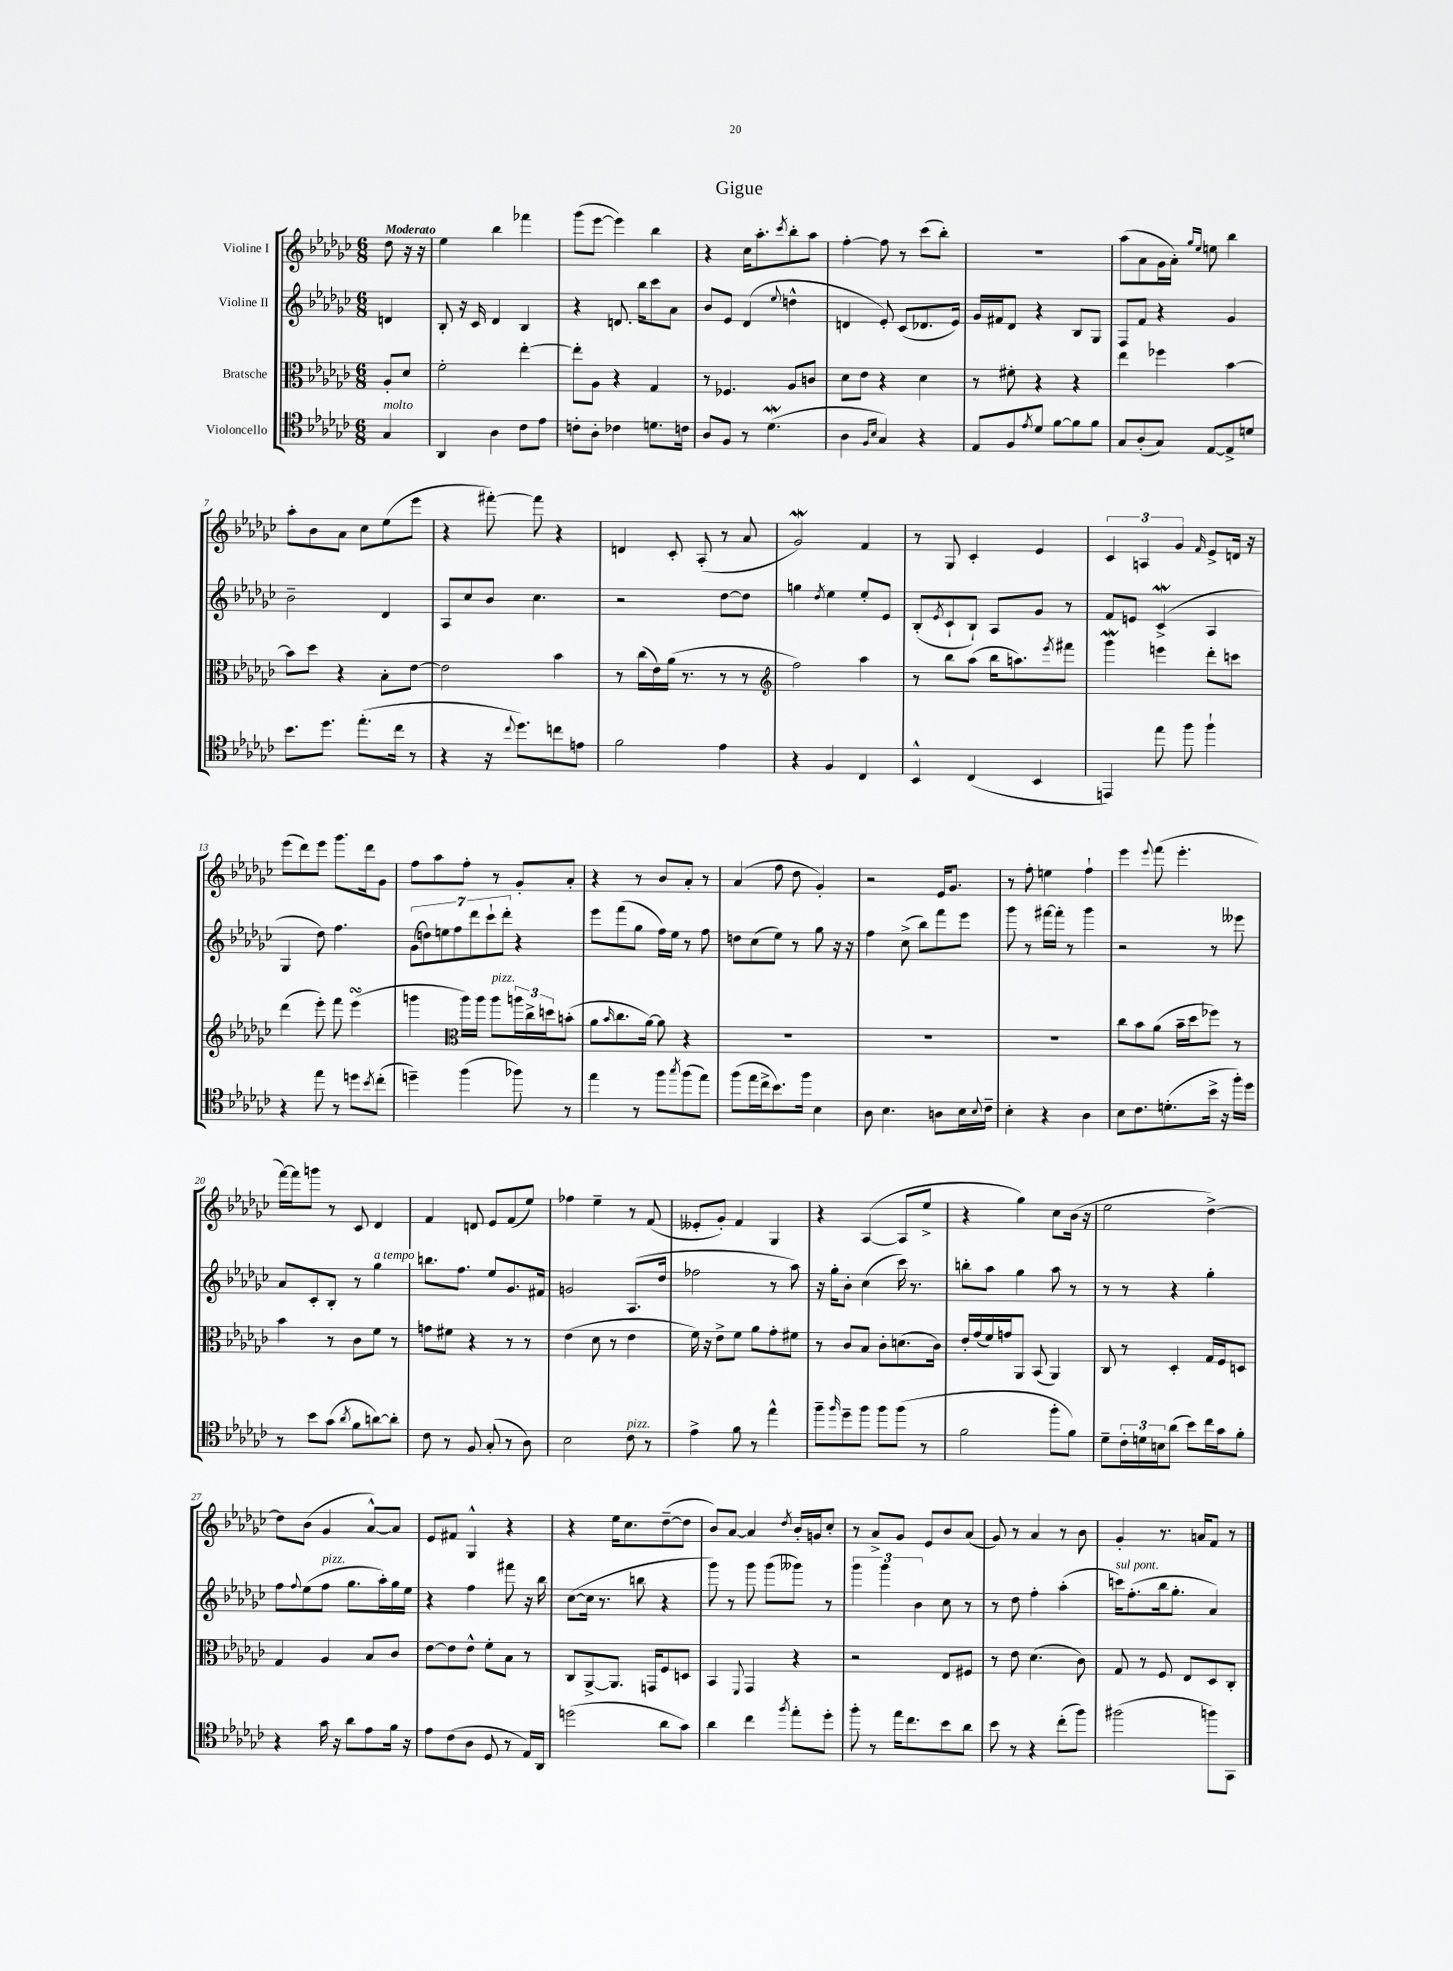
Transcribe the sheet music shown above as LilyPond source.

\header { title = "Gigue" }
<<
\new StaffGroup <<
\new Staff = "s0" \with { instrumentName = "Violine I" } {
    \clef treble \key ges \major \numericTimeSignature \time 6/8 \partial 4 \tempo "Moderato"
    des''8 r16 r16 |
    ees''4 bes''4 fes'''4 |
    ges'''8( ees'''8~ ees'''4) bes''4 |
    r4 ces''16 aes''8.-. \acciaccatura { ces'''8 } bes''8-. aes''8 |
    f''4~-. f''8 r8 ces'''8( bes''8-.) |
    R2. |
    aes''8( aes'8 ges'16 aes'16-.) \grace { ges''16 ees''16 } e''8 bes''4 |
    aes''8-. bes'8 aes'8 ces''8 ees''8( ees'''8 |
    r4 fis'''8~-.) fis'''8 r4 |
    d'4 ces'8-. aes8-.( r8 aes'8 |
    ges'2\mordent) f'4 |
    r8 ges8 ces'4-. ees'4 |
    \tuplet 3/2 { ces'4 a4 ges'4 } \grace { f'16 } ees'8-> d'16 r16 |
    ees'''8( des'''8) ees'''8 ges'''8. des'''16 ges'8 |
    f''8 aes''8 f''8-. r8 ges'8-. aes'8-. |
    r4 r8 bes'8 aes'8-. r8 |
    aes'4( f''8 des''8 ges'4-.) |
    r2 ees'16 ges'8. |
    r8 f''8-. e''4 f''4-! |
    ees'''4 \appoggiatura { ees'''8 } f'''8( ees'''4.-. |
    f'''16~) f'''16 g'''8 r8 ces'8 des'4 |
    f'4 d'8 ees'8 f'8( ees''8) |
    fes''4 ees''4-- r8 f'8( |
    eeses'8-. ges'8-.) f'4 ges4 |
    r4 aes4~( aes8 ees''8-> |
    r4 ges''4) ces''8 bes'16( r16 |
    ees''2 des''4~->) |
    des''8 bes'8( ges'4 aes'8~-^) aes'8 |
    ees'8 fis'8 ges4-^ r4 |
    r4 ees''16 ces''8. des''8~--( des''8 |
    bes'8) aes'8~ aes'4 \acciaccatura { des''8 } bes'16-. g'16 ces''8-. |
    r8 aes'8-> ges'8 ees'8 bes'8 aes'8( |
    ges'8) r8 aes'4 r8 bes'8 |
    ges'4-. r8. a'16 f'8 r8 \bar "|." |
}
\new Staff = "s1" \with { instrumentName = "Violine II" } {
    \clef treble \key ges \major \numericTimeSignature \time 6/8 \partial 4
    d'4 |
    bes8-. r16 ces'16 des'4 bes4 |
    r4 d'8. bes''16 ces'''8 aes'8 |
    bes'8 ees'8 des'4( \appoggiatura { ees''8 } d''4-^ |
    d'4 ees'8-.) ces'8( des'8. ees'16) |
    ges'16 fis'16 des'8 r4 bes8 ges8 |
    f8 f'8 r4 ges'4 |
    bes'2-- des'4 |
    aes8 ces''8 bes'8 ces''4. |
    r2 des''8~ des''8 |
    g''4 \acciaccatura { des''8 } ees''4 ees''8-. ees'8 |
    bes8-.( \acciaccatura { ees'8 } ces'8-! bes8-!) aes8 ges'8 r8 |
    f'8 e'8 ces'4->\mordent( aes4 |
    ges4 des''8) f''4. |
    \tuplet 7/4 { ges'8( d''8) e''8 f''8 des'''8 ces'''8-! des'''8-. } r4 |
    ees'''8 f'''8( ges''8 f''16) ees''16 r8 f''8 |
    d''8 ces''8( ees''8) r8 ges''8 r16 r16 |
    f''4 ces''8->( bes''8) f'''8 ees'''8 |
    ges'''8 r8 fis'''16~ fis'''16-. r8 ges'''4 |
    r2 r8 eeses'''8 |
    aes'8 ces'8-. bes8-. r8 ges''4^\markup { \italic "a tempo" } |
    b''8. f''8. ees''8 ges'8. fis'16 |
    g'2 aes8.( des''16 |
    fes''2 r8 aes''8) |
    r16 ges''16-. bes'8-. ces''4( ces'''16) r8. |
    b''8-. aes''8 ges''4 aes''8 r8 |
    r8 r8 r4 ges''4-. |
    f''8 \appoggiatura { f''8 } ees''8( f''8^\markup { \italic "pizz." } ges''8. aes''16-.) ges''16 ees''16 |
    r4 f''4 fis'''8 r16 bes''16 |
    ces''8~( ces''16 r8. b''8 r4 |
    ges'''8) r8 ges'''8 ges'''8( geses'''8) r8 |
    \tuplet 3/2 { ges'''4 ges'''4 bes'4 } ces''8 r8 |
    r8 des''8 f''4-. aes''4-.( |
    c'''16^\markup { \italic "sul pont." }) f''8.-.( bes''16 ges''8.-. aes'4) \bar "|." |
}
\new Staff = "s2" \with { instrumentName = "Bratsche" } {
    \clef alto \key ges \major \numericTimeSignature \time 6/8 \partial 4
    aes8-. des'8 |
    f'2-. ees''4~-. |
    ees''8-. aes8 r4 ges4 |
    r8 fes4. aes8 c'8 |
    des'8 ees'8 r4 des'4 |
    r8 fis'8-. r4 r4 |
    ees''4 fes''4 bes'4~ |
    bes'8 des''8 r4 bes8-. ees'8~ |
    ees'2 bes'4 |
    r8 ces''16( ees'16) aes'16( r8. r8 r8 |
    \clef treble f''2) aes''4 |
    r8 bes''8 aes''8( bes''16 a''8.) \acciaccatura { ees'''8 } fis'''8 |
    ges'''4\mordent e'''4 des'''8-. c'''8 |
    des'''4( ees'''8-.) f'''8 ees'''4\turn( |
    g'''4 \clef alto aes''16) aes''16 aes''8^\markup { \italic "pizz." } \tuplet 3/2 { a''16 ces''16-> d''16 } b'8-.( |
    aes'8 \grace { bes'16 } ces''8. aes'16~) aes'8 r4 |
    R2. |
    R2. |
    R2. |
    ces''8 bes'8 aes'8( bes'16-- des''16 fes''8) r8 |
    bes'4 r8 ces'8 f'8 r8 |
    g'8 fis'8 r4 r8 r8 |
    ees'4( des'8 r8 ees'4 |
    f'16) r16 ees'8-> f'8 aes'8 ges'8-. fis'8 |
    r8 ces'8 bes8 ces'8-. d'8.( ces'16) |
    ees'16-. ges'16( f'16) g'16 aes,8 bes,8( aes,4) |
    ces8 r8 des4-. ges16 f16 d8 |
    ges4 aes4 bes8 ces'8 |
    ees'8~ ees'8 ees'8-^ f'8-. bes8 r8 |
    ces8 aes,8~-> aes,8. g,16 f8 d8 |
    bes,4 \appoggiatura { f,8 } ges,4 r4 |
    r2 ees8 fis8 |
    r8 ees'8 des'4.( ces'8) |
    ges8 r8 f8 ees8 des8 ces8-. \bar "|." |
}
\new Staff = "s3" \with { instrumentName = "Violoncello" } {
    \clef tenor \key ges \major \numericTimeSignature \time 6/8 \partial 4
    ges4^\markup { \italic "molto" } |
    aes,4 aes4 ces'8 ees'8 |
    c'8-. aes8-. ces'4 d'8. c'16 |
    aes8 f8 r8 des'4.\mordent( |
    aes4 \grace { f16 bes16 } ges4) r4 |
    ees8 f8 \acciaccatura { ees'8 } des'8 f'8~ f'8 f'8 |
    ges8 aes8-.( ges8) ees8~ ees8-> d'8 |
    bes'8. des''8. ees''8.-.( ces''16 r8 |
    r4 r16 \appoggiatura { ces''8 } des''8.) c''8 e'8 |
    f'2 ees'4 |
    r4 f4 ces4 |
    bes,4-^ ces4( bes,4 |
    e,4) ees''8 f''8 f''4-! |
    r4 ees''8 r8 d''8 \acciaccatura { bes'8 } ces''8-.( |
    d''4--) f''4( fes''8) r8 |
    ees''4 r8 f''8 \acciaccatura { ges''8 } f''8( ees''8) |
    f''8( ees''16 ces''16-> bes'8.) f''16 bes4 |
    aes8 bes4. a8 bes16 \appoggiatura { bes8 } ces'16-- |
    bes4-. r4 aes4 |
    bes8 ces'8. d'8.-.( bes'16-> r16 f''16-.) des''16 |
    r8 bes'8 ges'8( \acciaccatura { aes'8 } f'8 a'8~) a'8-. |
    ces'8 r8 f8 ges8-.( r8 aes8) |
    bes2 ces'8^\markup { \italic "pizz." } r8 |
    ees'4-> f'8 r8 ees''4-^ |
    f''8-- \grace { f''16 } des''8-- f''8 f''8 f''8( r8 |
    f'2 f''8-. f'8) |
    des'8-- \tuplet 3/2 { ces'16-. d'16 b16 } aes'8( bes'8) ces''16 ges'16 f'8-. |
    r4 ges'16 r16 aes'8 ees'8 f'16 r16 |
    ees'8 ces'8( aes8 des8 r8 ees16) aes,16 |
    d''2( aes'8 ges'8) |
    aes'4 ces''4 \acciaccatura { f''8 } ees''8-. des''8-. |
    f''8-. r8 ees''16 ces''8. bes'8 aes'8 |
    bes'8 r8 r4 ces''8-.( f''8) |
    fis''2( f''8) ges,8 \bar "|." |
}
>>
>>
